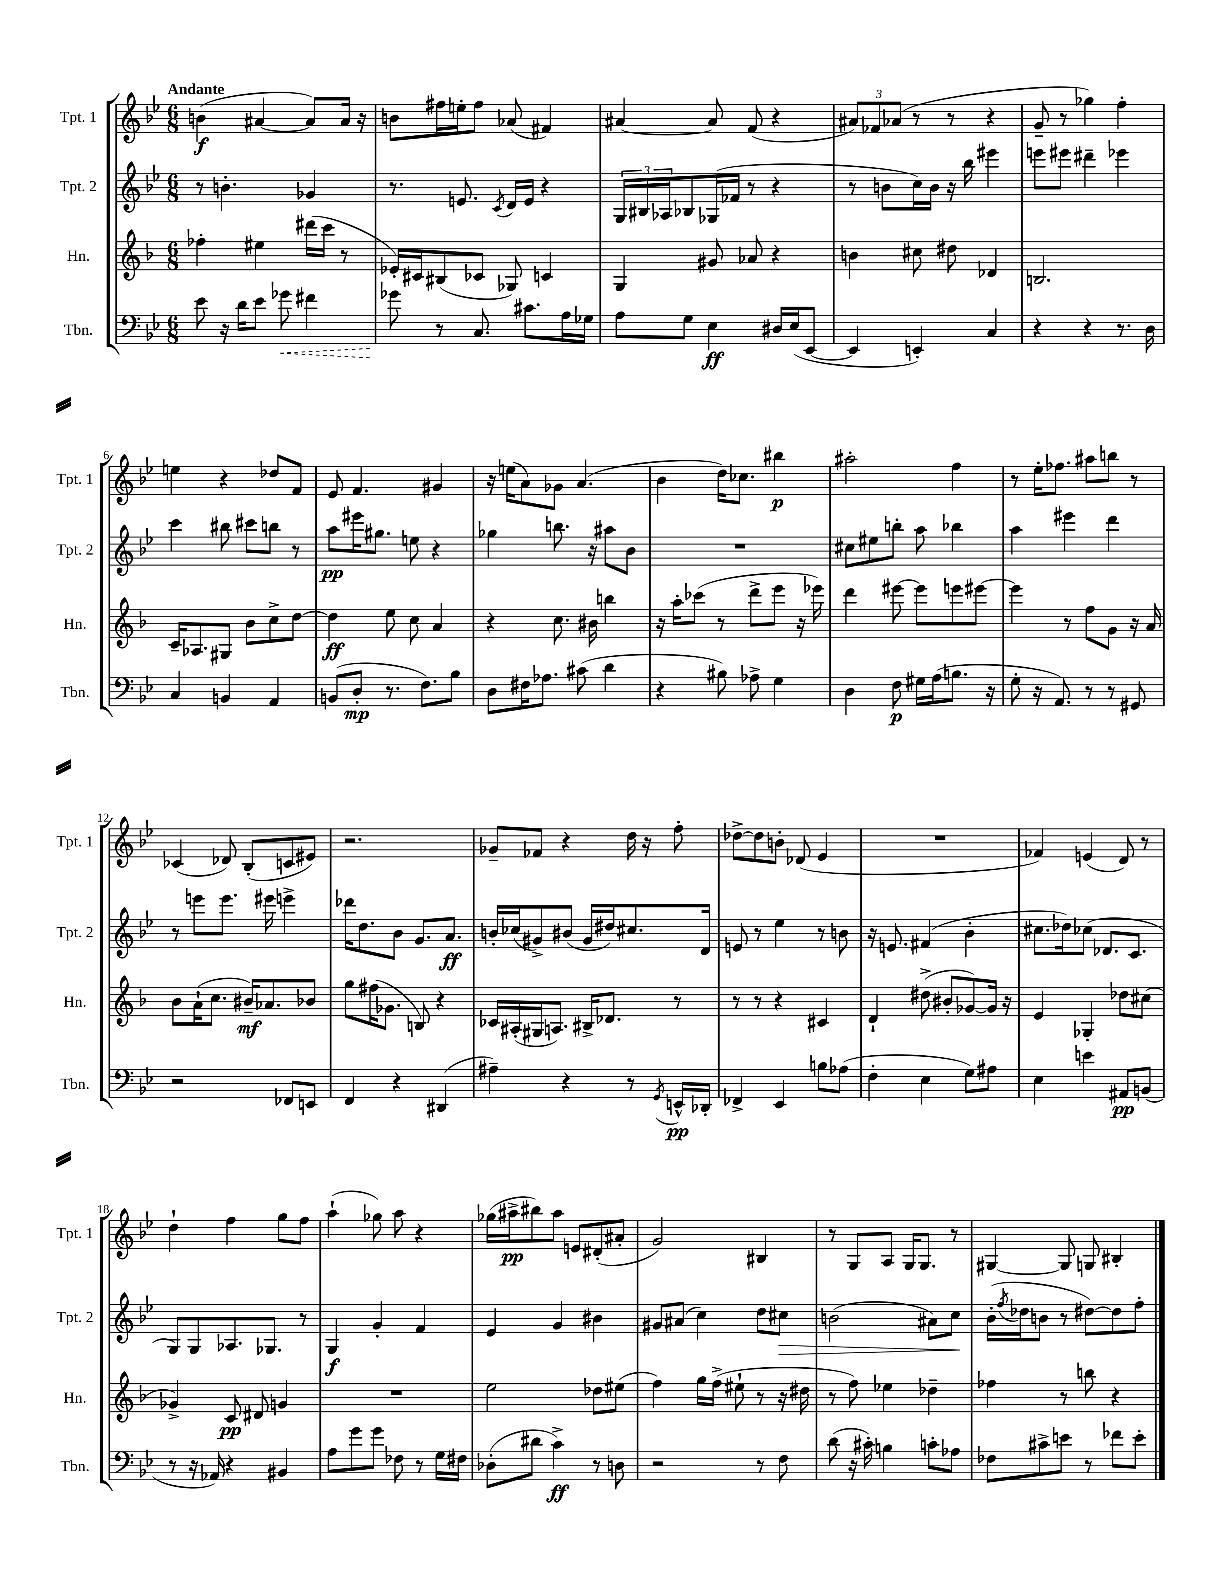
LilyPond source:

<<
\new StaffGroup <<
\new Staff = "s0" \with { instrumentName = "Tpt. 1" shortInstrumentName = "Tpt. 1" } {
    \clef treble \key bes \major \numericTimeSignature \time 6/8 \tempo "Andante"
    b'4\f( ais'4~ ais'8) ais'16 r16 |
    b'8 fis''16 e''16-. fis''8 aes'8( fis'4) |
    ais'4~ ais'8 f'8( r4 |
    \tuplet 3/2 { ais'8) fes'8 aes'8( } r8 r8 r4 |
    g'8-- r8 ges''4) f''4-. |
    e''4 r4 des''8 f'8 |
    ees'8 f'4. gis'4 |
    r16 e''16( a'8) ges'8 a'4.( |
    bes'4 d''16) ces''8. bis''4\p |
    ais''2-. f''4 |
    r8 ees''16-. fes''8. ais''8 b''8 r8 |
    ces'4( des'8) bes8-.( c'8 eis'8) |
    r2. |
    ges'8-- fes'8 r4 d''16 r16 f''8-. |
    des''8~-> des''8 b'8-. des'8( ees'4 |
    R2. |
    fes'4) e'4( d'8) r8 |
    d''4-! f''4 g''8 f''8 |
    a''4-!( ges''8) a''8 r4 |
    ges''16( ais''16->\pp bis''8) ais''8 e'8 dis'8-.( ais'8-. |
    g'2) bis4 |
    r8 g8 a8 g16 g8. r8 |
    gis4~ gis8 g8 bis4-. \bar "|." |
}
\new Staff = "s1" \with { instrumentName = "Tpt. 2" shortInstrumentName = "Tpt. 2" } {
    \clef treble \key bes \major \numericTimeSignature \time 6/8
    r8 b'4.-. ges'4 |
    r8. e'8. \acciaccatura { c'8 } d'16 e'16 r4 |
    \tuplet 3/2 { g16 bis16 aes16 } bes8 ges16( fes'16 r8 r4 |
    r8 b'8 c''16) b'16 r16 bes''16 eis'''4 |
    e'''8 eis'''8 dis'''4-- ees'''4 |
    c'''4 bis''8 cis'''8 b''8 r8 |
    a''8\pp eis'''16 gis''8. e''8 r4 |
    ges''4 b''8. r16 ais''8 bes'8 |
    R2. |
    cis''8 eis''8 b''8-. a''8 bes''4 |
    a''4 eis'''4 d'''4 |
    r8 e'''8 e'''8. eis'''16 e'''4-> |
    des'''16 d''8. bes'8 g'8. a'8.\ff |
    b'16-. ces''16( gis'8->) bis'8( gis'16 dis''16) cis''8. d'16 |
    e'8 r8 ees''4 r8 b'8 |
    r16 e'8. fis'4( bes'4-. |
    cis''8. des''16) ces''8( des'8. c'8. |
    g8) g8 aes8. ges8. r8 |
    g4\f g'4-. f'4 |
    ees'4 g'4 bis'4 |
    gis'8 ais'8( c''4) d''8 cis''8\> |
    b'2( ais'8) c''8\! |
    bes'16-.( \acciaccatura { f''8 } des''16 b'8 r8 dis''8~) dis''8 f''8-. \bar "|." |
}
\new Staff = "s2" \with { instrumentName = "Hn." shortInstrumentName = "Hn." } {
    \clef treble \key f \major \numericTimeSignature \time 6/8
    fes''4-. eis''4 dis'''16( c'''16 r8 |
    ees'16-.) cis'16 bis8( ces'8 ges8) c'4 |
    g4 gis'8 aes'8 r4 |
    b'4 cis''8 dis''8 des'4 |
    b2. |
    c'16-- aes8. gis8 bes'8 c''8-> d''8~ |
    d''4\ff e''8 c''8 a'4 |
    r4 c''8. bis'16 b''4 |
    r16 a''16-. ces'''8( r8 d'''8-> e'''8 r16 ees'''16) |
    d'''4 eis'''8~ eis'''8 e'''8 eis'''8~ |
    eis'''4 r8 f''8 g'8 r16 a'16 |
    bes'8 a'16-!( c''8. bis'16--\mf) aes'8. bes'8 |
    g''8 fis''16( ges'8. b8) r4 |
    ces'16 ais16-.( gis16 a8.) bis16-> des'8. r8 |
    r8 r8 r4 cis'4 |
    d'4-! dis''8->( bis'8-. ges'8~) ges'16 r16 |
    e'4 ges4-. des''8 cis''8( |
    ges'4->) c'8\pp dis'8 g'4 |
    R2. |
    e''2 des''8 eis''8( |
    f''4) g''16 f''16->( eis''8-! r8 r16 dis''16 |
    r8 f''8) ees''4 des''4-- |
    fes''4 r8 b''8 r4 \bar "|." |
}
\new Staff = "s3" \with { instrumentName = "Tbn." shortInstrumentName = "Tbn." } {
    \clef bass \key bes \major \numericTimeSignature \time 6/8
    ees'8 r16 d'16 ees'8 \once \override Hairpin.style = #'dashed-line ges'8\< fis'4 |
    ges'8\! r8 c8. cis'8. a16 ges16 |
    a8 g8 ees4\ff dis16 ees16( ees,8~ |
    ees,4 e,4-.) c4 |
    r4 r4 r8. d16 |
    c4 b,4 a,4 |
    b,8( d8-.\mp r8. f8.) bes8 |
    d8 fis16 aes8. cis'8( d'4 |
    r4 bis8) aes8-> g4 |
    d4 f8\p gis16 a16( b8. r16 |
    g8-. r16 a,8.) r8 r8 gis,8 |
    r2 fes,8 e,8 |
    f,4 r4 dis,4( |
    ais4--) r4 r8 \acciaccatura { g,8 } e,16-^\pp des,16-. |
    fes,4-> ees,4 b8 aes8( |
    f4-. ees4 g8) ais8 |
    ees4 e'4 ais,8\pp b,8( |
    r8 r16 aes,16) r4 bis,4 |
    a8 g'8 g'8 fes8 r8 g16 fis16 |
    des8-.( dis'8 c'4->\ff) r8 d8 |
    r2 r8 f8 |
    d'8( r16 cis'16-.) b4 c'8-. aes8 |
    fes8 cis'8-> e'8 r8 fes'8 e'8-. \bar "|." |
}
>>
>>
